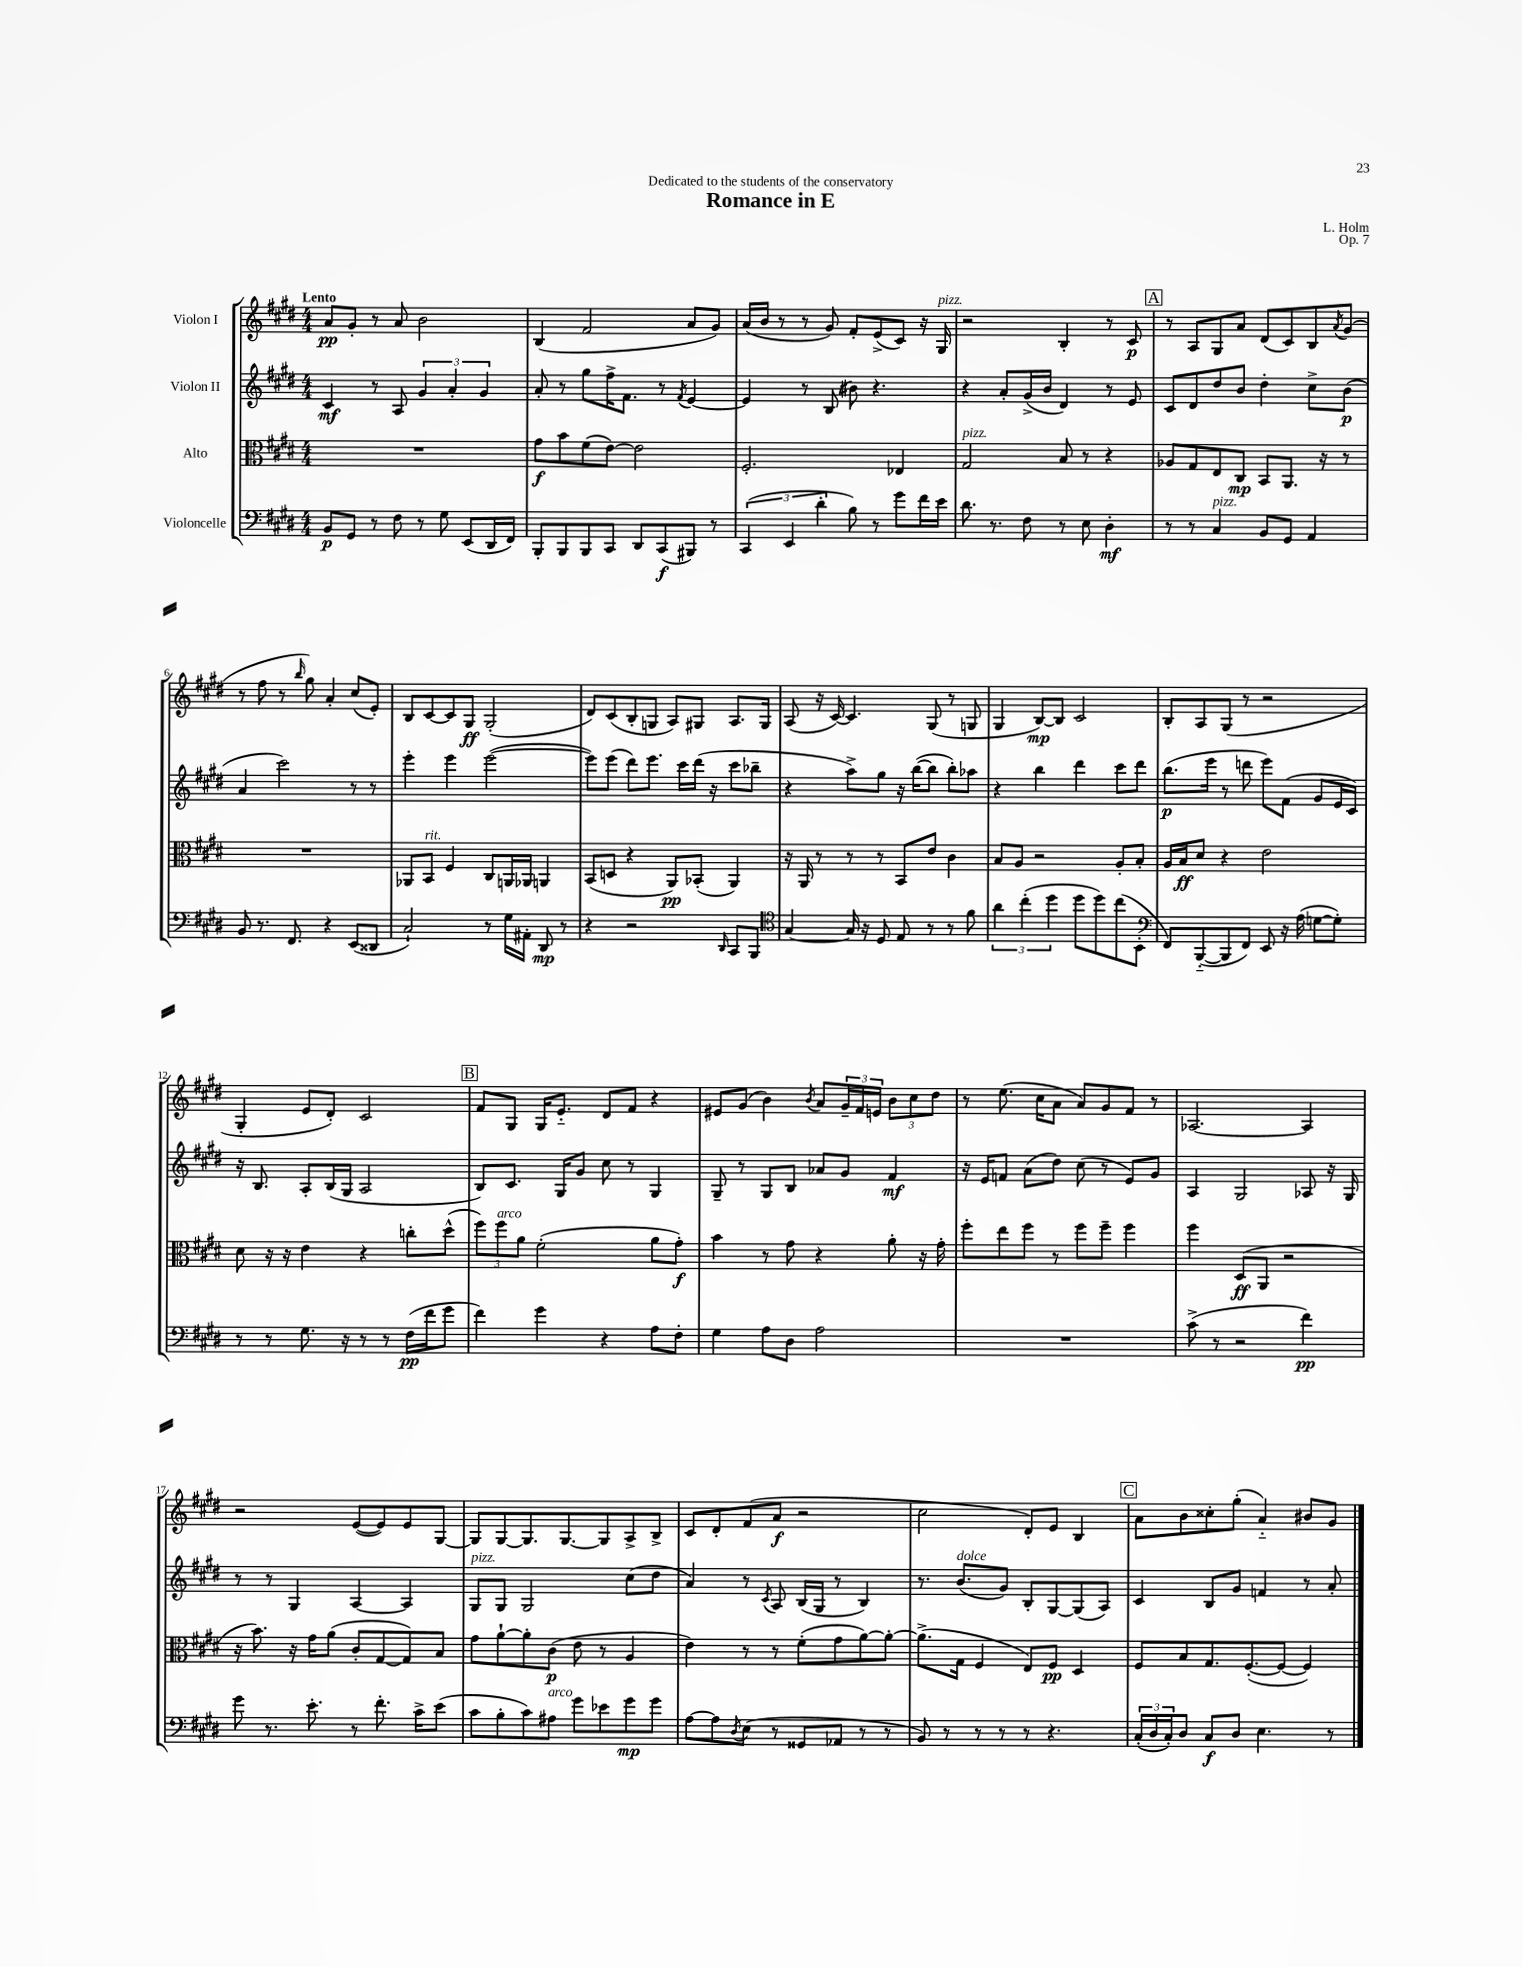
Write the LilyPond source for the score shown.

\header { title = "Romance in E" composer = "L. Holm" dedication = "Dedicated to the students of the conservatory" opus = "Op. 7" }
<<
\new StaffGroup <<
\new Staff = "s0" \with { instrumentName = "Violon I" } {
    \clef treble \key e \major \numericTimeSignature \time 4/4 \tempo "Lento"
    a'8\pp gis'8-. r8 a'8 b'2 |
    b4( fis'2 a'8 gis'8) |
    a'16( b'16 r8 r8 gis'8) fis'8-. e'8->( cis'8) r16 gis16^\markup { \italic "pizz." } |
    r2 b4-. r8 cis'8\p |
    \mark \markup { \box "A" } r8 a8 gis8 a'8 dis'8( cis'8) b8 \acciaccatura { a'8 } gis'8( |
    r8 fis''8 r8 \grace { b''16 } gis''8) a'4-. cis''8( e'8-.) |
    b8 cis'8~ cis'8 gis8\ff gis2-.( |
    dis'8) cis'8( b8-. g8 a8) gis8 a8. gis16 |
    a8( r16 cis'16~) cis'4. gis8( r8 g8 |
    gis4 b8~\mp) b8 cis'2 |
    b8-. a8 gis8( r8 r2 |
    gis4-. e'8 dis'8-.) cis'2 |
    \mark \markup { \box "B" } fis'8 gis8 gis16 e'8.-_ dis'8 fis'8 r4 |
    eis'8 gis'8( b'4) \acciaccatura { b'8 } a'8 \tuplet 3/2 { gis'16-- fis'16 e'16 } \tuplet 3/2 { b'8 cis''8 dis''8 } |
    r8 e''8.( cis''16 a'8 a'8) gis'8 fis'8 r8 |
    aes2.~ aes4 |
    r2 e'8~( e'8) e'8 gis8~ |
    gis8 gis8~ gis8. gis8.~ gis8 a8-> b8-> |
    cis'8 dis'8-. fis'8( a'8\f r2 |
    cis''2 dis'8-.) e'8 b4 |
    \mark \markup { \box "C" } a'8 b'8 cisis''8-. gis''8-.( a'4-_) bis'8 gis'8 \bar "|." |
}
\new Staff = "s1" \with { instrumentName = "Violon II" } {
    \clef treble \key e \major \numericTimeSignature \time 4/4
    cis'4\mf r8 a8 \tuplet 3/2 { gis'4 a'4-. gis'4 } |
    a'8-. r8 gis''8 fis''16-> fis'8. r8 \acciaccatura { fis'8 } e'4~ |
    e'4 r8 b8( bis'8) r4. |
    r4 a'8-. gis'16->( b'16 dis'4) r8 e'8 |
    \mark \markup { \box "A" } cis'8 dis'8 dis''8 b'8 dis''4-. cis''8-> b'8\p( |
    a'4 cis'''2) r8 r8 |
    e'''4-. e'''4 e'''2~( |
    e'''8) e'''8( dis'''8) e'''8. cis'''16 dis'''16( r16 cis'''8 bes''8-- |
    r4 a''8->) gis''8 r16 b''16~( b''8 b''8-.) aes''8 |
    r4 b''4 dis'''4 cis'''8 dis'''8 |
    b''8.\p( e'''16 r8 d'''8 e'''8) fis'8( gis'8 e'16 cis'16) |
    r16 b8. a8-. b16( gis16 a2 |
    \mark \markup { \box "B" } b8) cis'8. gis16 gis'8 cis''8 r8 gis4 |
    gis8-- r8 gis8 b8 aes'8 gis'8 fis'4\mf |
    r16 e'16 f'8 a'8( dis''8) cis''8( r8 e'8) gis'8 |
    a4 gis2 aes8 r16 gis16 |
    r8 r8 gis4 a4~ a4 |
    gis8^\markup { \italic "pizz." } gis8 gis2 cis''8( dis''8 |
    a'4) r8 \acciaccatura { cis'8 } a8 b16( gis16 r8 b4) |
    r8. b'8.^\markup { \italic "dolce" }( gis'8) b8-. gis8~ gis8( a8) |
    \mark \markup { \box "C" } cis'4 b8 gis'8 f'4 r8 a'8-. \bar "|." |
}
\new Staff = "s2" \with { instrumentName = "Alto" } {
    \clef alto \key e \major \numericTimeSignature \time 4/4
    R1 |
    gis'8\f b'8 fis'8( e'8~) e'2 |
    fis2.-. ees4 |
    gis2^\markup { \italic "pizz." } b8 r8 r4 |
    \mark \markup { \box "A" } aes8 gis8 e8 cis8\mp b,8 a,8. r16 r8 |
    R1 |
    aes,8 b,8^\markup { \italic "rit." } fis4 cis8 a,16 aes,16 a,4 |
    b,8( d8 r4 a,8\pp) bes,8-.( a,4) |
    r16 a,16 r8 r8 r8 b,8 e'8 cis'4 |
    b8 a8 r2 a8-. b8-. |
    a16 b16\ff dis'8 r4 e'2 |
    dis'8 r16 r16 e'4 r4 c''8-. dis''8-^( |
    \mark \markup { \box "B" } \tuplet 3/2 { fis''8) fis''8^\markup { \italic "arco" } a'8 } fis'2-.( a'8 gis'8-.\f) |
    b'4 r8 gis'8 r4 a'8-. r16 gis'16-. |
    fis''8-. e''8 fis''8 r8 fis''8 fis''8-- fis''4 |
    fis''4 dis8\ff( a,8 r2 |
    r16 b'8.) r16 gis'16 a'8( cis'8-. gis8~ gis8) b8 |
    gis'8 a'8~-! a'8-. cis'8\p( e'8 r8 a4 |
    e'4) r8 r8 fis'8-.( gis'8 a'8~) a'8~-. |
    a'8.->( gis16 fis4 e8) fis8\pp dis4 |
    \mark \markup { \box "C" } fis8 b8 gis8. fis8.~-.( fis8~ fis4) \bar "|." |
}
\new Staff = "s3" \with { instrumentName = "Violoncelle" } {
    \clef bass \key e \major \numericTimeSignature \time 4/4
    b,8\p gis,8 r8 fis8 r8 gis8 e,8( dis,16 fis,16) |
    b,,8-. b,,8 b,,8 cis,8 dis,8 cis,8\f( bis,,8) r8 |
    \tuplet 3/2 { cis,4( e,4 dis'4-. } b8) r8 gis'8 fis'16 e'16 |
    dis'8. r8. fis8 r8 e8 dis4-.\mf |
    \mark \markup { \box "A" } r8 r8 cis4^\markup { \italic "pizz." } b,8 gis,8 a,4 |
    b,8 r8. fis,8. r4 e,8( disis,8 |
    cis2-!) r8 gis16 ais,16-. dis,8\mp r8 |
    r4 r2 \grace { dis,16 } cis,8 b,,8 |
    \clef tenor gis4~ gis16 r16 dis8 e8 r8 r8 fis'8 |
    \tuplet 3/2 { a'4 cis''4-.( dis''4 } dis''8 dis''8) cis''8( b,8-. |
    \clef bass fis,8) b,,8~-_( b,,8 fis,8) e,8 r16 a16( g8~ g8-.) |
    r8 r8 gis8. r16 r8 r8 fis16\pp( fis'16 gis'8 |
    \mark \markup { \box "B" } fis'4) gis'4 r4 a8 fis8-. |
    gis4 a8 dis8 a2 |
    R1 |
    cis'8->( r8 r2 fis'4\pp) |
    gis'8 r8. e'8.-. r8 fis'8.-. cis'16-> e'8( |
    cis'8 b8-. cis'8) ais8^\markup { \italic "arco" } gis'8 ees'8 gis'8\mp gis'8 |
    a8~ a8 \acciaccatura { dis8 } e8( r8 gisis,8 aes,8 r8 r8 |
    b,8) r8 r8 r8 r8 r4. |
    \mark \markup { \box "C" } \tuplet 3/2 { cis16-.( dis16 cis16-.) } dis8 cis8\f dis8 e4. r8 \bar "|." |
}
>>
>>
